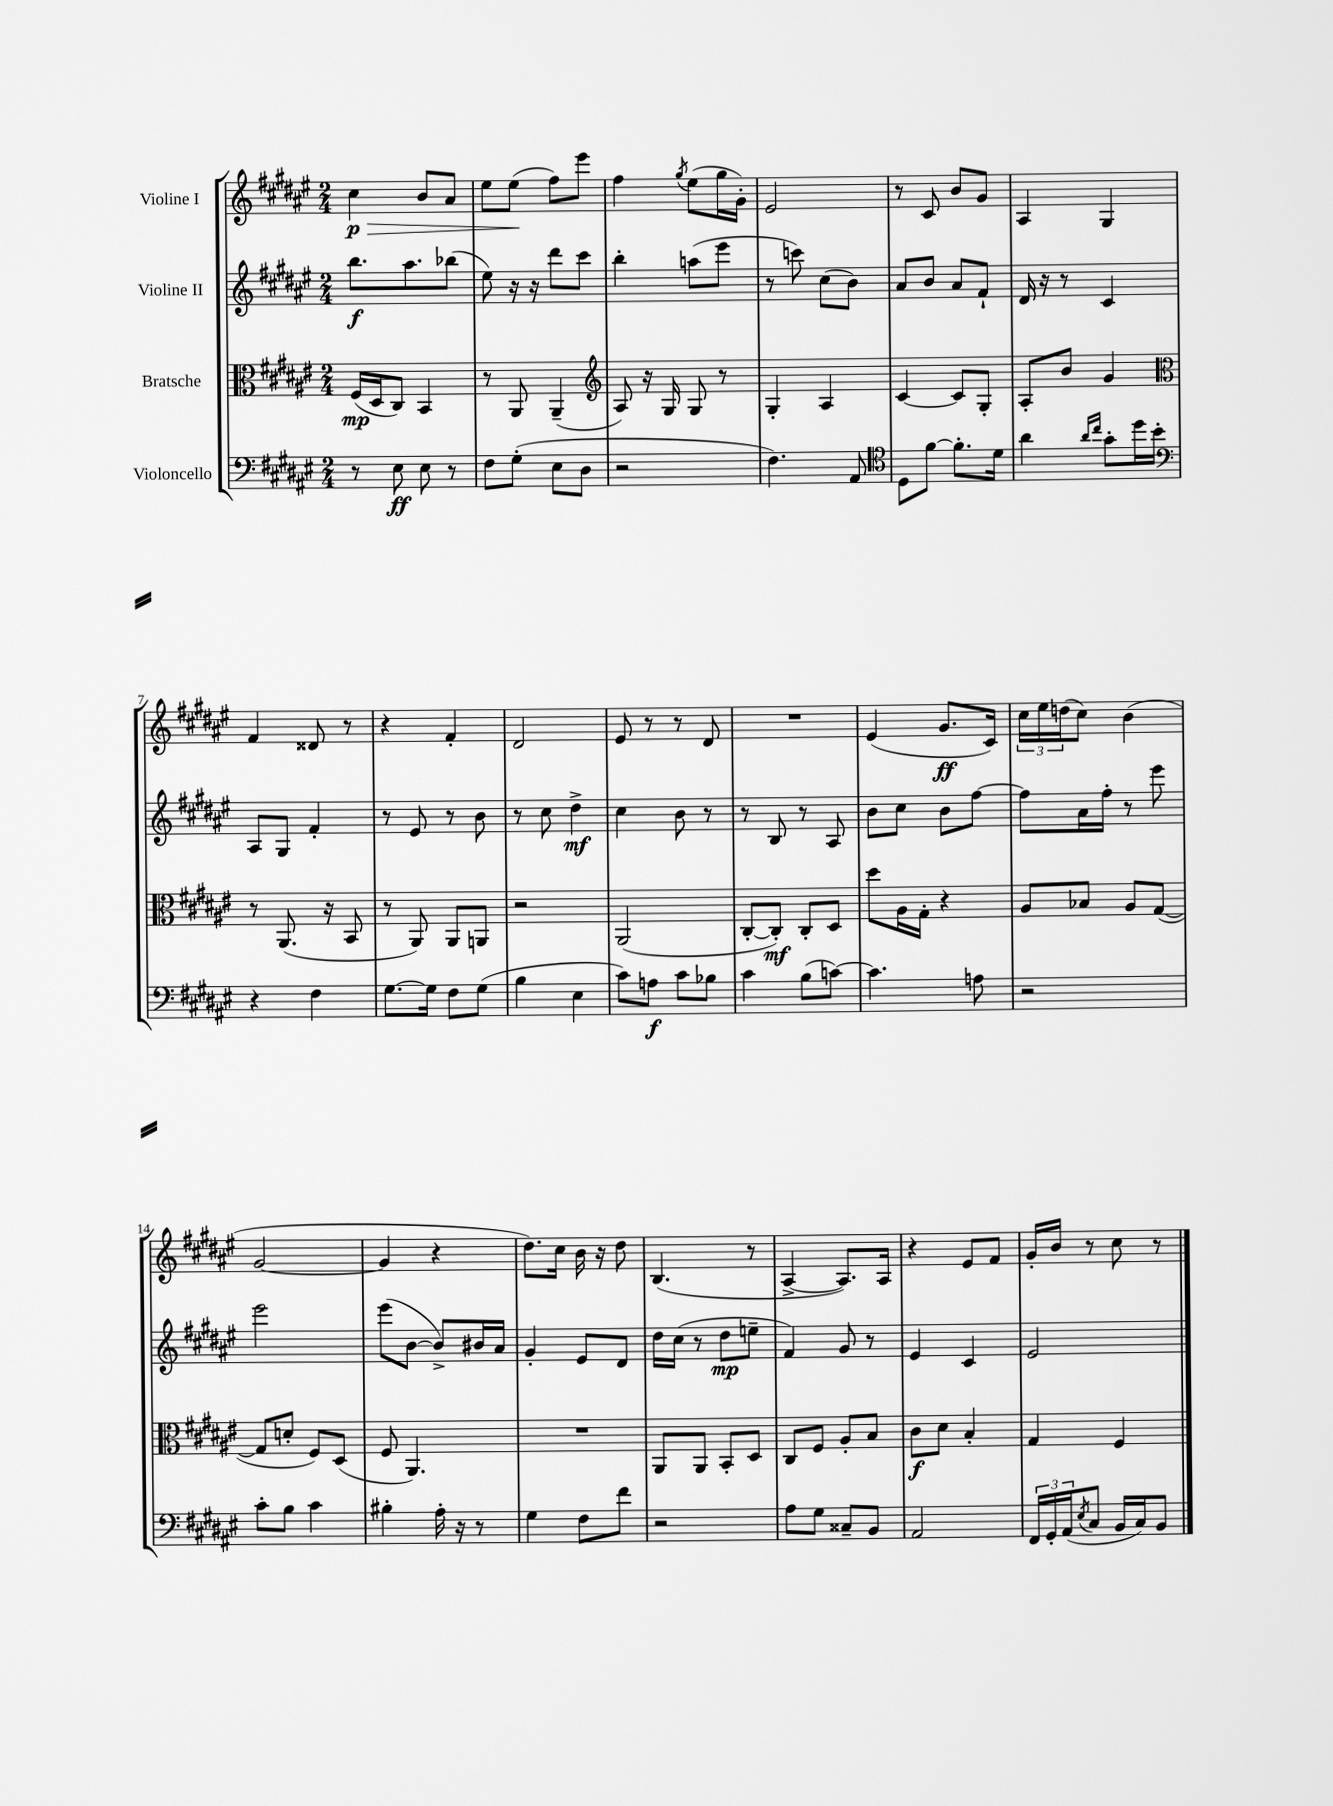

**kern	**dynam	**kern	**dynam	**kern	**dynam	**kern	**dynam
*part4	*part4	*part3	*part3	*part2	*part2	*part1	*part1
*staff4	*staff4	*staff3	*staff3	*staff2	*staff2	*staff1	*staff1
*I"Violoncello	*	*I"Bratsche	*	*I"Violine II	*	*I"Violine I	*
*clefF4	*	*clefC3	*	*clefG2	*	*clefG2	*
*k[f#c#g#d#a#e#]	*	*k[f#c#g#d#a#e#]	*	*k[f#c#g#d#a#e#]	*	*k[f#c#g#d#a#e#]	*
*M2/4	*	*M2/4	*	*M2/4	*	*M2/4	*
=1	=1	=1	=1	=1	=1	=1	=1
!	!	!	!	!	!	!	!LO:HP:b
8r	.	(16F#/LL	mp	8.bb\L	f	4cc#\	> p
.	.	16D#/J	.	.	.	.	.
8E#\	ff	8C#/J)	.	.	.	.	.
.	.	.	.	8.aa#\	.	.	.
8E#\	.	4BB/	.	.	.	8b/L	.
8r	.	.	.	(8bb-X\J	.	8a#/J	.
=2	=2	=2	=2	=2	=2	=2	=2
8F#\L	.	8r	.	8ee#\)	.	8ee#\L	.
(8G#'\J	.	8AA#/	.	16r	.	(8ee#\J	.
.	.	.	.	16r	.	.	.
8E#\L	.	(4AA#~/	.	8ddd#\L	.	8ff#\L)	]
8D#\J	.	.	.	8ccc#\J	.	8eee#\J	.
=3	=3	=3	=3	=3	=3	=3	=3
*	*	*clefG2	*	*	*	*	*
2r	.	8A#/)	.	4bb'\	.	4ff#\	.
.	.	16r	.	.	.	.	.
.	.	16G#/	.	.	.	.	.
.	.	.	.	.	.	8qgg#/	.
.	.	8G#/	.	(8aan\L	.	(8ee#\L	.
.	.	8r	.	8eee#\J	.	16gg#\L	.
.	.	.	.	.	.	16g#'\JJ)	.
=4	=4	=4	=4	=4	=4	=4	=4
4.F#\)	.	4G#'/	.	8r	.	2e#/	.
.	.	.	.	8cccn\)	.	.	.
.	.	4A#/	.	(8cc#\L	.	.	.
8AA#/	.	.	.	8b\J)	.	.	.
=5	=5	=5	=5	=5	=5	=5	=5
*clefC4	*	*	*	*	*	*	*
8D#\L	.	[4c#/	.	8a#/L	.	8r	.
[8f#\J	.	.	.	8b/J	.	8c#/	.
8.f#'\L]	.	8c#/L]	.	8a#/L	.	8b/L	.
.	.	8G#'/J	.	8f#`/J	.	8g#/J	.
16d#\Jk	.	.	.	.	.	.	.
=6	=6	=6	=6	=6	=6	=6	=6
4a#\	.	8A#'/L	.	16d#/	.	4A#/	.
.	.	.	.	16r	.	.	.
.	.	8b/J	.	8r	.	.	.
16qqa#/LL	.	.	.	.	.	.	.
16qqcc#/JJ	.	.	.	.	.	.	.
8g#'\L	.	4g#/	.	4c#/	.	4G#/	.
16dd#\L	.	.	.	.	.	.	.
16b'\JJ	.	.	.	.	.	.	.
!!LO:LB:g=z
=7	=7	=7	=7	=7	=7	=7	=7
*clefF4	*	*clefC3	*	*	*	*	*
4r	.	8r	.	8A#/L	.	4f#/	.
.	.	(8.AA#/	.	8G#/J	.	.	.
4F#\	.	.	.	4f#'/	.	8d##X/	.
.	.	16r	.	.	.	.	.
.	.	8BB/	.	.	.	8r	.
=8	=8	=8	=8	=8	=8	=8	=8
[8.G#\L	.	8r	.	8r	.	4r	.
.	.	8AA#/)	.	8e#/	.	.	.
16G#\Jk]	.	.	.	.	.	.	.
8F#\L	.	8AA#/L	.	8r	.	4f#'/	.
(8G#\J	.	8AAn/J	.	8b\	.	.	.
=9	=9	=9	=9	=9	=9	=9	=9
4B\	.	2r	.	8r	.	2d#/	.
.	.	.	.	8cc#\	.	.	.
4E#\	.	.	.	4dd#^\	mf	.	.
=10	=10	=10	=10	=10	=10	=10	=10
8c#\L)	.	(2AA#/	.	4cc#\	.	8e#/	.
8An\J	f	.	.	.	.	8r	.
8c#\L	.	.	.	8b\	.	8r	.
8B-X\J	.	.	.	8r	.	8d#/	.
=11	=11	=11	=11	=11	=11	=11	=11
4c#\	.	[8C#'/L	.	8r	.	2r	.
.	.	8C#'/J])	mf	8B/	.	.	.
(8B\L	.	8C#'/L	.	8r	.	.	.
[8cn\J)	.	8D#/J	.	8A#/	.	.	.
=12	=12	=12	=12	=12	=12	=12	=12
4.c\]	.	8dd#\L	.	8b\L	.	(4e#/	.
.	.	16A#\L	.	8cc#\J	.	.	.
.	.	16G#'\JJ	.	.	.	.	.
.	.	4r	.	8b\L	.	8.g#/L	ff
8An\	.	.	.	[8ff#\J	.	.	.
.	.	.	.	.	.	16c#/Jk)	.
=13	=13	=13	=13	=13	=13	=13	=13
2r	.	8A#/L	.	8ff#\L]	.	24cc#\LL	.
.	.	.	.	.	.	24ee#\	.
.	.	.	.	.	.	(24ddn\J	.
.	.	8B-X/J	.	16a#\L	.	8cc#\J)	.
.	.	.	.	16ff#'\JJ	.	.	.
.	.	8A#/L	.	8r	.	(4b\	.
.	.	([8G#/J	.	8eee#\	.	.	.
!!LO:LB:g=z
=14	=14	=14	=14	=14	=14	=14	=14
8c#'\L	.	8G#/L]	.	2eee#\	.	[2g#/	.
8B\J	.	8dn'/J	.	.	.	.	.
4c#\	.	8F#/L)	.	.	.	.	.
.	.	(8D#/J	.	.	.	.	.
=15	=15	=15	=15	=15	=15	=15	=15
4B#X'\	.	8F#/	.	(8eee#\L	.	4g#/]	.
.	.	4.AA#/)	.	[8b\J	.	.	.
16A#'\	.	.	.	8b^/L])	.	4r	.
16r	.	.	.	.	.	.	.
8r	.	.	.	16b#X/L	.	.	.
.	.	.	.	16a#/JJ	.	.	.
=16	=16	=16	=16	=16	=16	=16	=16
4G#\	.	2r	.	4g#'/	.	8.dd#\L)	.
.	.	.	.	.	.	16cc#\Jk	.
8F#\L	.	.	.	8e#/L	.	16b\	.
.	.	.	.	.	.	16r	.
8f#\J	.	.	.	8d#/J	.	8dd#\	.
=17	=17	=17	=17	=17	=17	=17	=17
2r	.	8AA#/L	.	16dd#\LL	.	(4.B/	.
.	.	.	.	(16cc#\JJ	.	.	.
.	.	8AA#/J	.	8r	.	.	.
.	.	8BB'/L	.	8dd#\L	mp	.	.
.	.	8D#/J	.	8een~\J	.	8r	.
=18	=18	=18	=18	=18	=18	=18	=18
8A#\L	.	8C#/L	.	4f#/)	.	[4A#^/	.
8G#\J	.	8F#/J	.	.	.	.	.
8C##X~/L	.	8A#'/L	.	8g#/	.	8.A#/L])	.
8BB/J	.	8B/J	.	8r	.	.	.
.	.	.	.	.	.	16A#/Jk	.
=19	=19	=19	=19	=19	=19	=19	=19
2AA#/	.	8c#\L	f	4e#/	.	4r	.
.	.	8d#\J	.	.	.	.	.
.	.	4B'/	.	4c#/	.	8e#/L	.
.	.	.	.	.	.	8f#/J	.
=20	=20	=20	=20	=20	=20	=20	=20
24FF#/LL	.	4G#/	.	2e#/	.	16g#'/LL	.
24GG#'/	.	.	.	.	.	.	.
.	.	.	.	.	.	16b/JJ	.
(24AA#/J	.	.	.	.	.	.	.
8qE#/	.	.	.	.	.	.	.
8C#/J	.	.	.	.	.	8r	.
16BB/LL	.	4F#/	.	.	.	8cc#\	.
16C#/J)	.	.	.	.	.	.	.
8BB/J	.	.	.	.	.	8r	.
==	==	==	==	==	==	==	==
*-	*-	*-	*-	*-	*-	*-	*-
